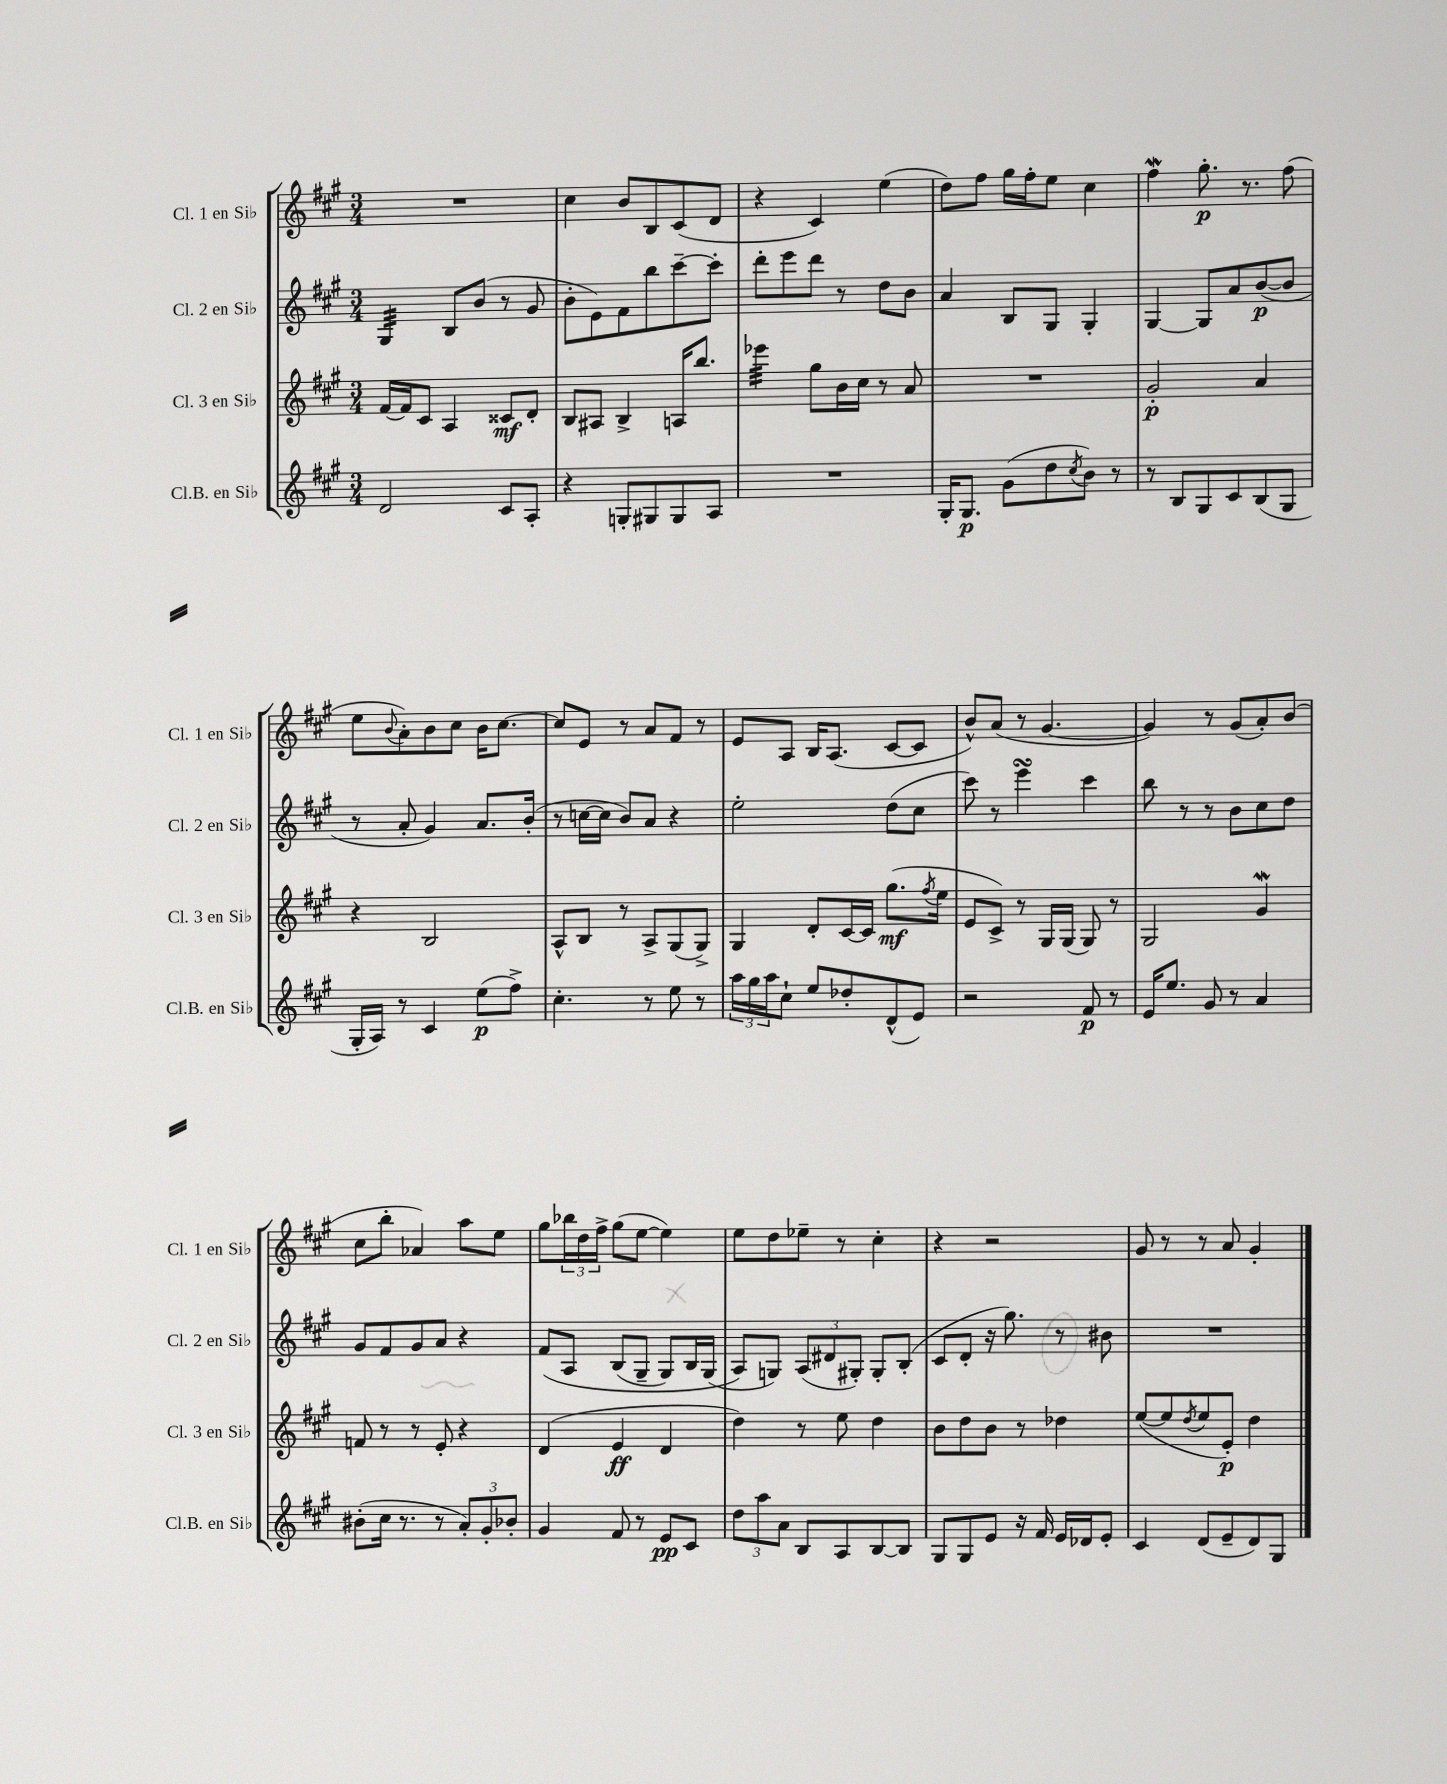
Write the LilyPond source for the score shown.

<<
\new StaffGroup <<
\new Staff = "s0" \with { instrumentName = "Cl. 1 en Sib" shortInstrumentName = "Cl. 1 en Sib" } {
    \clef treble \key a \major \numericTimeSignature \time 3/4
    R2. |
    cis''4 b'8 b8 cis'8( d'8 |
    r4 cis'4) e''4( |
    d''8) fis''8 gis''16 fis''16-. e''8 cis''4 |
    fis''4\mordent gis''8.-.\p r8. fis''8( |
    e''8 \appoggiatura { b'8 } a'8-.) b'8 cis''8 b'16 cis''8.~ |
    cis''8 e'8 r8 a'8 fis'8 r8 |
    e'8 a8 b16 a8.( cis'8~ cis'8 |
    b'8-^) a'8( r8 gis'4.~ |
    gis'4) r8 gis'8( a'8-.) b'8( |
    cis''8 b''8-. aes'4) a''8 e''8 |
    gis''8 \tuplet 3/2 { bes''16 d''16 fis''16-> } gis''8( e''8~ e''4) |
    e''8 d''8 ees''8-- r8 cis''4-. |
    r4 r2 |
    gis'8 r8 r8 a'8 gis'4-. \bar "|." |
}
\new Staff = "s1" \with { instrumentName = "Cl. 2 en Sib" shortInstrumentName = "Cl. 2 en Sib" } {
    \clef treble \key a \major \numericTimeSignature \time 3/4
    gis4:32 b8 b'8( r8 gis'8 |
    b'8-. e'8) fis'8 b''8 cis'''8~-- cis'''8-. |
    d'''8-. e'''8 d'''8 r8 d''8 b'8 |
    a'4 b8 gis8 gis4-. |
    gis4~ gis8 a'8 b'8~\p( b'8 |
    r8 a'8-. gis'4) a'8. b'16-.( |
    r8 c''16~ c''16 b'8) a'8 r4 |
    e''2-. d''8( cis''8 |
    cis'''8) r8 e'''4\turn cis'''4 |
    b''8 r8 r8 b'8 cis''8 d''8 |
    gis'8 fis'8 gis'8 a'8 r4 |
    fis'8\( a8 b8( gis8-- gis8) b16 gis16( |
    a8\) g8) \tuplet 3/2 { a8( dis'8 gis8-.) } gis8-. b8-.( |
    cis'8 d'8-. r16 gis''8.) r8 bis'8 |
    R2. \bar "|." |
}
\new Staff = "s2" \with { instrumentName = "Cl. 3 en Sib" shortInstrumentName = "Cl. 3 en Sib" } {
    \clef treble \key a \major \numericTimeSignature \time 3/4
    fis'16~ fis'16 cis'8 a4 cisis'8\mf d'8-. |
    b8 ais8 b4-> a16 b''8. |
    ees'''4:32 gis''8 b'16 cis''16 r8 a'8 |
    R2. |
    gis'2-.\p a'4 |
    r4 b2 |
    a8-^ b8 r8 a8-> gis8( gis8->) |
    gis4 d'8-. cis'16~ cis'16 gis''8.\mf( \acciaccatura { fis''8 } e''16 |
    e'8 cis'8->) r8 gis16 gis16( gis8) r8 |
    gis2 gis'4\mordent |
    f'8 r8 r8 e'8-. r4 |
    d'4( e'4\ff d'4 |
    d''4) r8 e''8 d''4 |
    b'8 d''8 b'8 r8 des''4 |
    e''8~( e''8 \acciaccatura { d''8 } e''8 e'8-.\p) d''4 \bar "|." |
}
\new Staff = "s3" \with { instrumentName = "Cl.B. en Sib" shortInstrumentName = "Cl.B. en Sib" } {
    \clef treble \key a \major \numericTimeSignature \time 3/4
    d'2 cis'8 a8-. |
    r4 g8-. gis8 gis8 a8 |
    R2. |
    gis16-. gis8.\p gis'8( d''8 \acciaccatura { cis''8 } b'8) r8 |
    r8 b8 gis8 cis'8 b8( gis8 |
    gis16-. a16) r8 cis'4 e''8\p( fis''8->) |
    cis''4.-. r8 e''8 r8 |
    \tuplet 3/2 { a''16 gis''16 a''16 } cis''8-! e''8 des''8-. d'8-^( e'8) |
    r2 fis'8\p r8 |
    e'16 e''8. gis'8 r8 a'4 |
    bis'8-.( cis''16 r8. r8 \tuplet 3/2 { a'8-.) gis'8-. bes'8-. } |
    gis'4 fis'8 r8 e'8\pp cis'8 |
    \tuplet 3/2 { d''8 a''8 a'8 } b8 a8 b8~ b8 |
    gis8 gis8 e'8 r16 fis'16 e'16 des'16 e'8-. |
    cis'4 d'8( e'8-- d'8) gis8 \bar "|." |
}
>>
>>
\layout { \context { \Score \remove "Bar_number_engraver" } }
